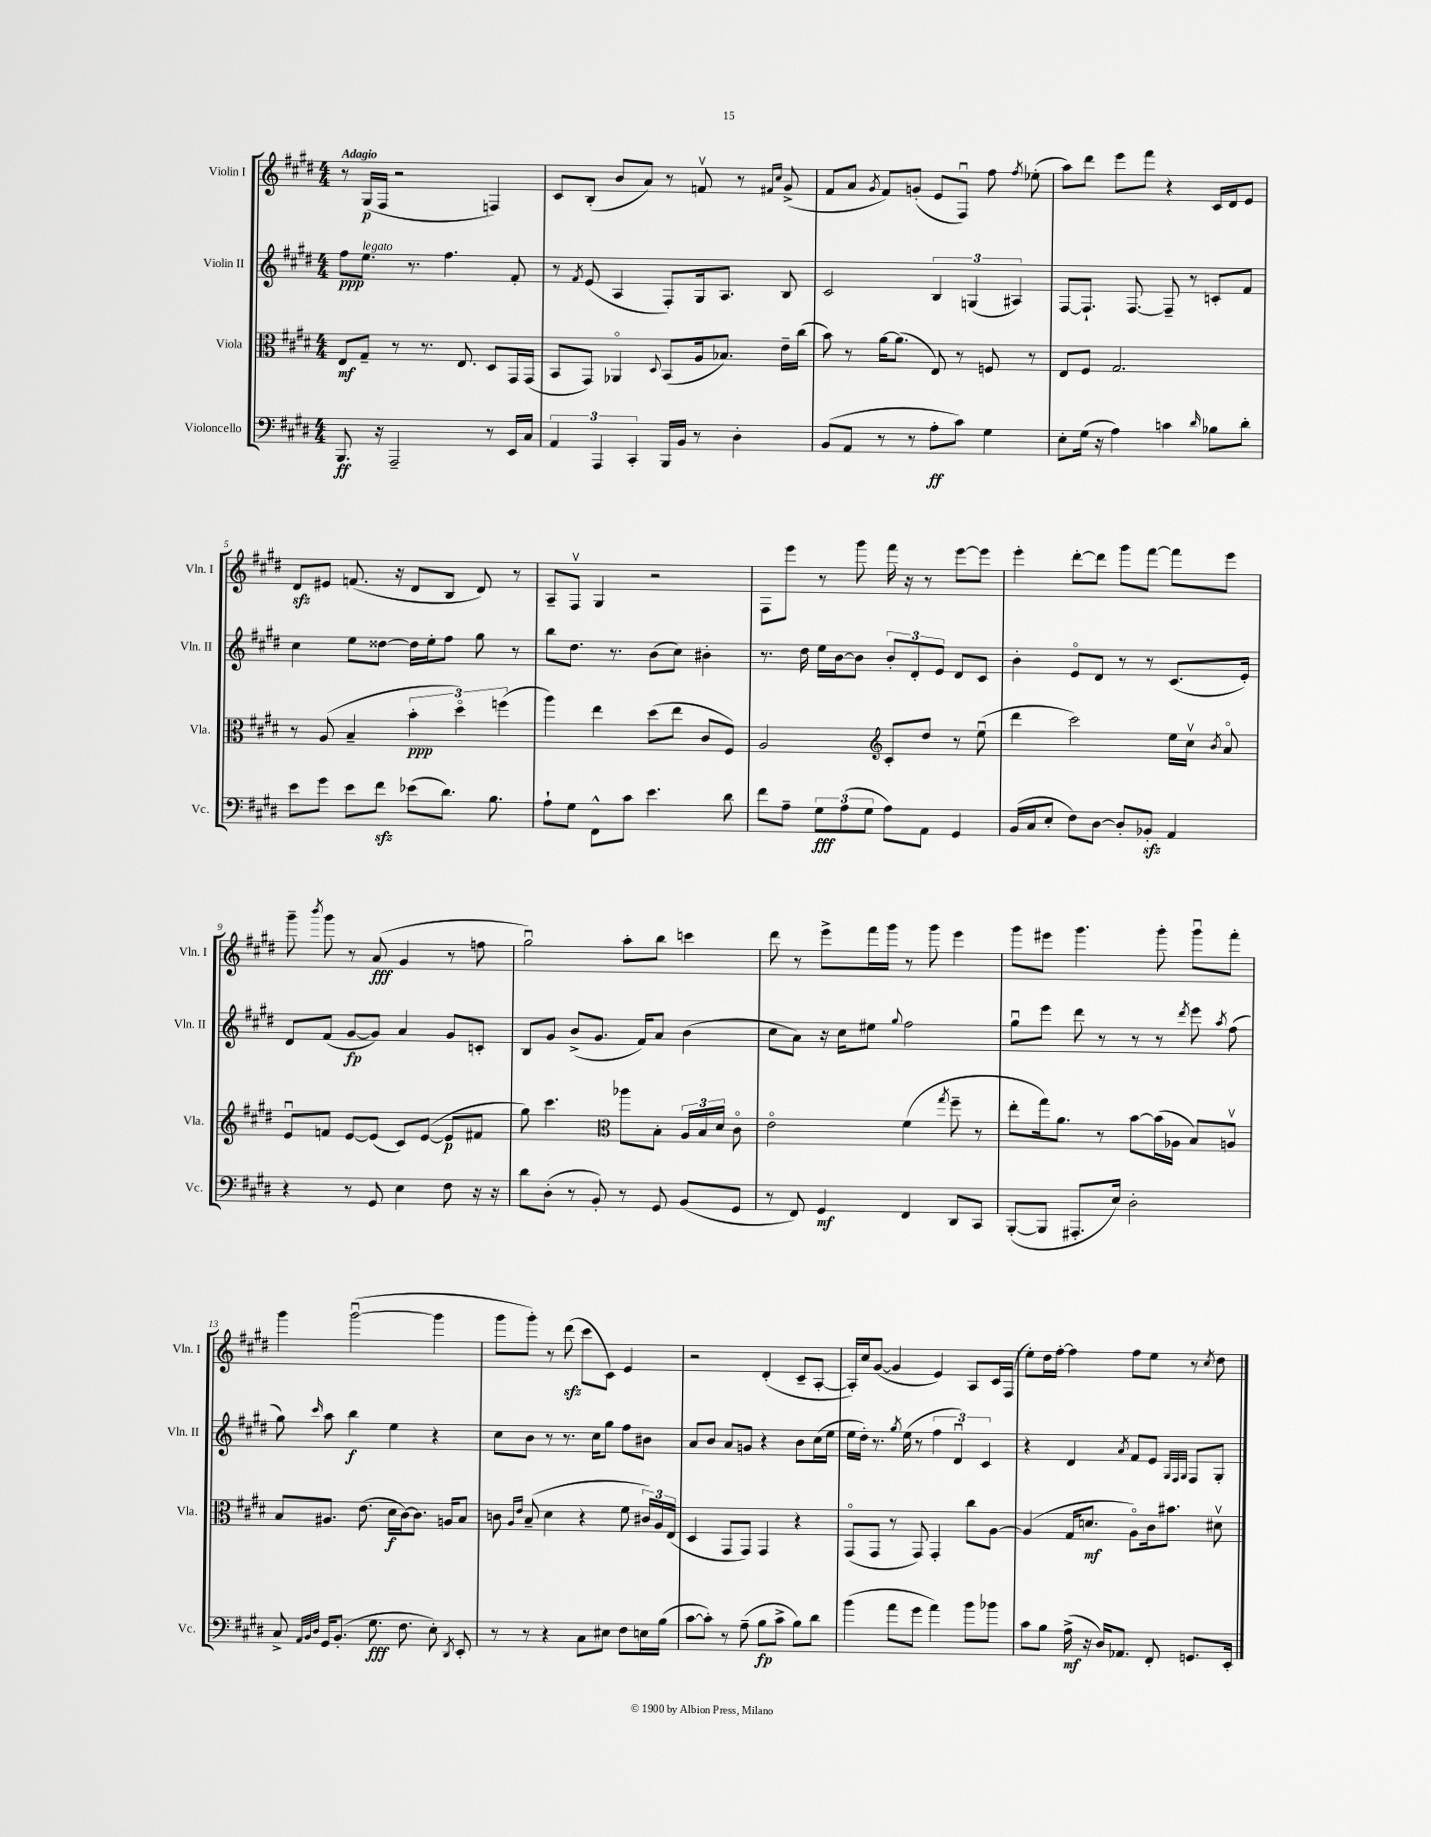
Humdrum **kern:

**kern	**dynam	**kern	**dynam	**kern	**dynam	**kern	**dynam
*part4	*part4	*part3	*part3	*part2	*part2	*part1	*part1
*staff4	*staff4	*staff3	*staff3	*staff2	*staff2	*staff1	*staff1
*I"Violoncello	*	*I"Viola	*	*I"Violin II	*	*I"Violin I	*
*I'Vc.	*	*I'Vla.	*	*I'Vln. II	*	*I'Vln. I	*
*clefF4	*	*clefC3	*	*clefG2	*	*clefG2	*
*k[f#c#g#d#]	*	*k[f#c#g#d#]	*	*k[f#c#g#d#]	*	*k[f#c#g#d#]	*
*M4/4	*	*M4/4	*	*M4/4	*	*M4/4	*
=1	=1	=1	=1	=1	=1	=1	=1
!	!	!	!	!	!	!LO:TX:a:B:t=Adagio	!
8.BBB/	ff	8E/L	mf	8ff#\L	ppp	8r	.
!	!	!	!	!LO:TX:a:i:t=legato	!	!	!
.	.	8G#~/J	.	8.ee\J	.	(16G#/LL	p
16r	.	.	.	.	.	16F#/JJ	.
2AAA~/	.	8r	.	.	.	2r	.
.	.	.	.	8.r	.	.	.
.	.	8.r	.	.	.	.	.
.	.	.	.	4.ff#\	.	.	.
.	.	8.E/	.	.	.	.	.
8r	.	8D#/L	.	.	.	4Fn/)	.
16EE/LL	.	16GG#/L	.	8f#'/	.	.	.
16C#/JJ	.	(16GG#/JJ	.	.	.	.	.
=2	=2	=2	=2	=2	=2	=2	=2
6AA/	.	8BB/L	.	8r	.	8c#/L	.
.	.	.	.	8qf#/	.	.	.
.	.	8GG#/J)	.	(8e/	.	(8B'/J	.
6AAA/	.	.	.	.	.	.	.
.	.	4AA-X/	.	4A/	.	8b/L	.
6CC#'/	.	.	.	.	.	.	.
.	.	.	.	.	.	8a/J)	.
.	.	8qqD#/	.	.	.	.	.
16BBB/LL	.	(8BB/L	.	8F#'/L)	.	8r	.
16BB/JJ	.	.	.	.	.	.	.
8r	.	16A/k	.	16G#/k	.	8fnv/	.
.	.	8.B-X/J)	.	8.A/J	.	.	.
4D#'\	.	.	.	.	.	8r	.
.	.	.	.	.	.	16qqf#X/LL	.
.	.	.	.	.	.	16qqcc#/JJ	.
.	.	16e~\LL	.	8B/	.	(8g#^/	.
.	.	(16cc#\JJ	.	.	.	.	.
=3	=3	=3	=3	=3	=3	=3	=3
(8BB/L	.	8b\)	.	2c#/	.	8f#/L	.
8AA/J	.	8r	.	.	.	8a/J	.
.	.	.	.	.	.	8qg#/	.
8r	.	[16a\KL	.	.	.	8f#/L)	.
.	.	(8.a\J]	.	.	.	.	.
8r	.	.	.	.	.	(8gn'/J	.
8A'\L	ff	8E/)	.	6B/	.	8e/L	.
8c#\J)	.	8r	.	.	.	8F#u/J)	.
.	.	.	.	(6Gn/	.	.	.
4G#\	.	8Fn/	.	.	.	8ff#\	.
.	.	.	.	6A#X/)	.	.	.
.	.	.	.	.	.	8qff#/	.
.	.	8r	.	.	.	(8ee-X'\	.
=4	=4	=4	=4	=4	=4	=4	=4
8E'\L	.	8E/L	.	[8F#/L	.	8aa\L)	.
(16G#\Jk	.	8F#/J	.	8.F#`/J]	.	8ddd#\J	.
16r	.	.	.	.	.	.	.
4A\)	.	2.G#/	.	.	.	8eee\L	.
.	.	.	.	[8.F#/	.	.	.
.	.	.	.	.	.	8fff#\J	.
4cn\	.	.	.	8F#~/]	.	4r	.
.	.	.	.	8r	.	.	.
16qqd#/	.	.	.	.	.	.	.
8B-X\L	.	.	.	8cn'/L	.	16c#/LL	.
.	.	.	.	.	.	16d#/J	.
8d#'\J	.	.	.	8f#/J	.	8e/J	.
!!LO:LB:g=z
=5	=5	=5	=5	=5	=5	=5	=5
8e\L	.	8r	.	4cc#\	.	8d#zz/L	.
8g#\J	.	(8A/	.	.	.	8e#X/J	.
8e\L	.	4B~/	.	8ee\L	.	(8.fn/	.
8f#zz\J	.	.	.	[8dd##X\J	.	.	.
.	.	.	.	.	.	16r	.
(8e-X\L	.	6b'\	ppp	16dd##\LL]	.	8d#/L	.
.	.	.	.	16ee'\J	.	.	.
8.d#\J)	.	.	.	8ff#\J	.	8B/J	.
.	.	6dd#\)	.	.	.	.	.
.	.	.	.	8gg#\	.	8d#/)	.
8.B\	.	.	.	.	.	.	.
.	.	(6ffn\	.	.	.	.	.
.	.	.	.	8r	.	8r	.
=6	=6	=6	=6	=6	=6	=6	=6
8A`\L	.	4aa\)	.	8bb\L	.	8A~/L	.
8G#\J	.	.	.	8.dd#\J	.	8F#v/J	.
8FF#^^\L	.	4ee\	.	.	.	4G#/	.
.	.	.	.	8.r	.	.	.
8c#\J	.	.	.	.	.	.	.
4.e\	.	(8dd#\L	.	(8b\L	.	2r	.
.	.	8ee\J	.	8cc#\J)	.	.	.
.	.	8c#/L	.	4b#X'\	.	.	.
8d#\	.	8F#/J)	.	.	.	.	.
=7	=7	=7	=7	=7	=7	=7	=7
8f#\L	.	2A/	.	8.r	.	8F#\L	.
8A~\J	.	.	.	.	.	8eee\J	.
.	.	.	.	16dd#\	.	.	.
12G#\L	fff	.	.	16ee\LL	.	8r	.
.	.	.	.	[16b\J	.	.	.
(12A\	.	.	.	.	.	.	.
.	.	.	.	8b\J]	.	8ggg#\	.
12G#\J	.	.	.	.	.	.	.
*	*	*clefG2	*	*	*	*	*
8A\L)	.	8c#'/L	.	12b'/L	.	16fff#\	.
.	.	.	.	.	.	16r	.
.	.	.	.	12d#'/	.	.	.
8AA\J	.	8dd#/J	.	.	.	8r	.
.	.	.	.	12e/J	.	.	.
4GG#/	.	8r	.	8d#/L	.	[8eee\L	.
.	.	(8eeu\	.	8c#/J	.	8eee\J]	.
=8	=8	=8	=8	=8	=8	=8	=8
(16BB/LL	.	4ddd#\	.	4b'\	.	4eee'\	.
16C#/J	.	.	.	.	.	.	.
8E'/J	.	.	.	.	.	.	.
8F#\L)	.	2ccc#\)	.	8e/L	.	[8ddd#'\L	.
[8D#\J	.	.	.	8d#/J	.	8ddd#\J]	.
8D#'/L]	.	.	.	8r	.	8ggg#\L	.
8BB-Xzz'/J	.	.	.	8r	.	[8fff#\J	.
4AA/	.	16ee\LL	.	(8.c#/L	.	8fff#\L]	.
.	.	16cc#v\JJ	.	.	.	.	.
.	.	8qb/	.	.	.	.	.
.	.	8a/	.	.	.	8eee\J	.
.	.	.	.	16e'/Jk)	.	.	.
!!LO:LB:g=z
=9	=9	=9	=9	=9	=9	=9	=9
4r	.	8eu/L	.	8d#/L	.	8ggg#~\	.
.	.	.	.	.	.	8qbbb/	.
.	.	8fn/J	.	(8f#/J	.	8ggg#\	.
8r	.	[8e/L	.	[8g#/L	fp	8r	.
8GG#/	.	(8e/J]	.	8g#/J])	.	(8a/	fff
4E\	.	8c#/L)	.	4a/	.	4g#/	.
.	.	([8e/J	.	.	.	.	.
8F#\	.	8e/L]	p	8g#/L	.	8r	.
16r	.	8f#X/J	.	8cn'/J	.	8ffn\	.
16r	.	.	.	.	.	.	.
=10	=10	=10	=10	=10	=10	=10	=10
8d#\L	.	8gg#\)	.	8B/L	.	2gg#u\)	.
(8D#'\J	.	4.ccc#\	.	8g#/J	.	.	.
8r	.	.	.	(8b^/L	.	.	.
8BB'/)	.	.	.	8.g#/J	.	.	.
*	*	*clefC3	*	*	*	*	*
8r	.	8aa-X\L	.	.	.	8aa'\L	.
.	.	.	.	16f#/KL)	.	.	.
8GG#/	.	8B'\J	.	8a/J	.	8bb\J	.
(8BB/L	.	24A/LL	.	(4b\	.	4cccn\	.
.	.	24B/	.	.	.	.	.
.	.	24d#/JJ	.	.	.	.	.
8GG#/J	.	8c#\	.	.	.	.	.
=11	=11	=11	=11	=11	=11	=11	=11
8r	.	2e\	.	8cc#\L	.	8ddd#\	.
8FF#/)	.	.	.	8a\J)	.	8r	.
4GG#/	mf	.	.	16r	.	8eee^\L	.
.	.	.	.	16cc#\KL	.	.	.
.	.	.	.	8ee#X\J	.	16fff#\L	.
.	.	.	.	.	.	16ggg#\JJ	.
.	.	.	.	8qqgg#/	.	.	.
4FF#/	.	(4f#\	.	2ff#\	.	8r	.
.	.	.	.	.	.	8ggg#\	.
.	.	8qgg#/	.	.	.	.	.
8DD#/L	.	8ff#~\	.	.	.	4eee\	.
8CC#/J	.	8r	.	.	.	.	.
=12	=12	=12	=12	=12	=12	=12	=12
([8BBB'/L	.	8ee'\L	.	8gg#u\L	.	8ggg#\L	.
8BBB/J]	.	16gg#\k)	.	8eee\J	.	8eee#X\J	.
.	.	8.a\J	.	.	.	.	.
8.AAA#X'/L	.	.	.	8ddd#\	.	4.ggg#\	.
.	.	8r	.	8r	.	.	.
16E/Jk)	.	.	.	.	.	.	.
2D#'\	.	[8b\L	.	8r	.	.	.
.	.	(16b\L]	.	8r	.	8ggg#'\	.
.	.	16A-X\JJ	.	.	.	.	.
.	.	.	.	8qddd#/	.	.	.
.	.	8B/L)	.	8eee\	.	8ggg#u\L	.
.	.	.	.	8qaa/	.	.	.
.	.	8Anv/J	.	(8ff#\	.	8fff#'\J	.
!!LO:LB:g=z
=13	=13	=13	=13	=13	=13	=13	=13
8C#^/	.	8B/L	.	8gg#\)	.	4ggg#\	.
32qqAA/LLL	.	.	.	.	.	.	.
32qqBB/	.	.	.	.	.	.	.
32qqD#/JJJ	.	.	.	16qqccc#/	.	.	.
16GG#/KL	.	8.A#X/J	.	8aa\	.	.	.
(8.BB'/J	.	.	.	.	.	.	.
.	.	.	.	4bb\	f	([2ggg#u\	.
.	.	(8.e\	.	.	.	.	.
8.G#\	fff	.	.	.	.	.	.
.	.	16d#\LL	f	4ee\	.	.	.
8.F#\	.	[16c#\J)	.	.	.	.	.
.	.	8.c#\J]	.	.	.	.	.
8E'\)	.	.	.	4r	.	4ggg#\]	.
.	.	16An/KL	.	.	.	.	.
8qDD#/	.	.	.	.	.	.	.
8EE'/	.	8B/J	.	.	.	.	.
=14	=14	=14	=14	=14	=14	=14	=14
8r	.	8cn\	.	8cc#\L	.	8ggg#\L	.
.	.	16qqA/LL	.	.	.	.	.
.	.	16qqe/JJ	.	.	.	.	.
8r	.	(8B~/	.	8b\J	.	8ggg#'\J)	.
4r	.	4d#\	.	8r	.	8r	.
.	.	.	.	8.r	.	(8ddd#zz\	.
8C#\L	.	4r	.	.	.	8ccc#\L	.
.	.	.	.	16cc#\KL	.	.	.
8E#X\J	.	.	.	8gg#\J	.	8c#\J)	.
8F#\L	.	8f#\	.	8ff#\L	.	4e/	.
16En\L	.	24c#X/LL)	.	8b#X\J	.	.	.
.	.	24A/	.	.	.	.	.
(16B\JJ	.	.	.	.	.	.	.
.	.	(24E/JJ	.	.	.	.	.
=15	=15	=15	=15	=15	=15	=15	=15
[8c#\L	.	4D#/	.	8a/L	.	2r	.
8c#'\J])	.	.	.	8b/J	.	.	.
8r	.	8GG#/L	.	8a/L	.	.	.
(8A~\	.	8GG#/J)	.	8gn/J	.	.	.
8B\L	fp	4GG#/	.	4r	.	(4d#'/	.
8c#^\J	.	.	.	.	.	.	.
8B\L)	.	4r	.	8b\L	.	8c#~/L	.
8d#\J	.	.	.	(16cc#\L	.	[8A'/J	.
.	.	.	.	16ee\JJ	.	.	.
=16	=16	=16	=16	=16	=16	=16	=16
(4b\	.	(8GG#/L	.	16ee\LL	.	16A'/LL])	.
.	.	.	.	16dd#'\JJ)	.	16cc#/J	.
.	.	8GG#/J	.	8.r	.	([8g#/J	.
8a\L	.	8r	.	.	.	4g#/]	.
.	.	.	.	8qgg#/	.	.	.
.	.	.	.	(16ee\	.	.	.
8g#\J	.	8GG#/)	.	8r	.	.	.
4a\)	.	4GG#'/	.	6ff#\	.	4e/)	.
.	.	.	.	6d#u/)	.	.	.
8b\L	.	8cc#\L	.	.	.	8A/L	.
.	.	.	.	6c#/	.	.	.
8b-X\J	.	[8A\J	.	.	.	16c#/L	.
.	.	.	.	.	.	(16F#/JJ	.
=17	=17	=17	=17	=17	=17	=17	=17
8c#\L	.	(4A/]	.	4r	.	8ee'\L)	.
8B\J	.	.	.	.	.	16dd#\L	.
.	.	.	.	.	.	[16ff#'\JJ	.
(16A^\	mf	16G#/KL	.	4d#/	.	4ff#\]	.
16r	.	8.dn/J	mf	.	.	.	.
16D#/KL)	.	.	.	.	.	.	.
8.AA-X/J	.	.	.	.	.	.	.
.	.	.	.	8qa/	.	.	.
.	.	8A\L)	.	8f#/L	.	8ff#\L	.
8FF#'/	.	16c#\k	.	8e/J	.	8ee\J	.
.	.	8.b#X\J	.	.	.	.	.
.	.	.	.	32qqG#/LLL	.	.	.
.	.	.	.	32qqF#/	.	.	.
.	.	.	.	32qqG#/JJJ	.	.	.
8.GGn/L	.	.	.	8F#/L	.	8r	.
.	.	.	.	.	.	8qcc#/	.
.	.	8d#Xv\	.	8G#'/J	.	8dd#\	.
16EE'/Jk	.	.	.	.	.	.	.
==	==	==	==	==	==	==	==
*-	*-	*-	*-	*-	*-	*-	*-
